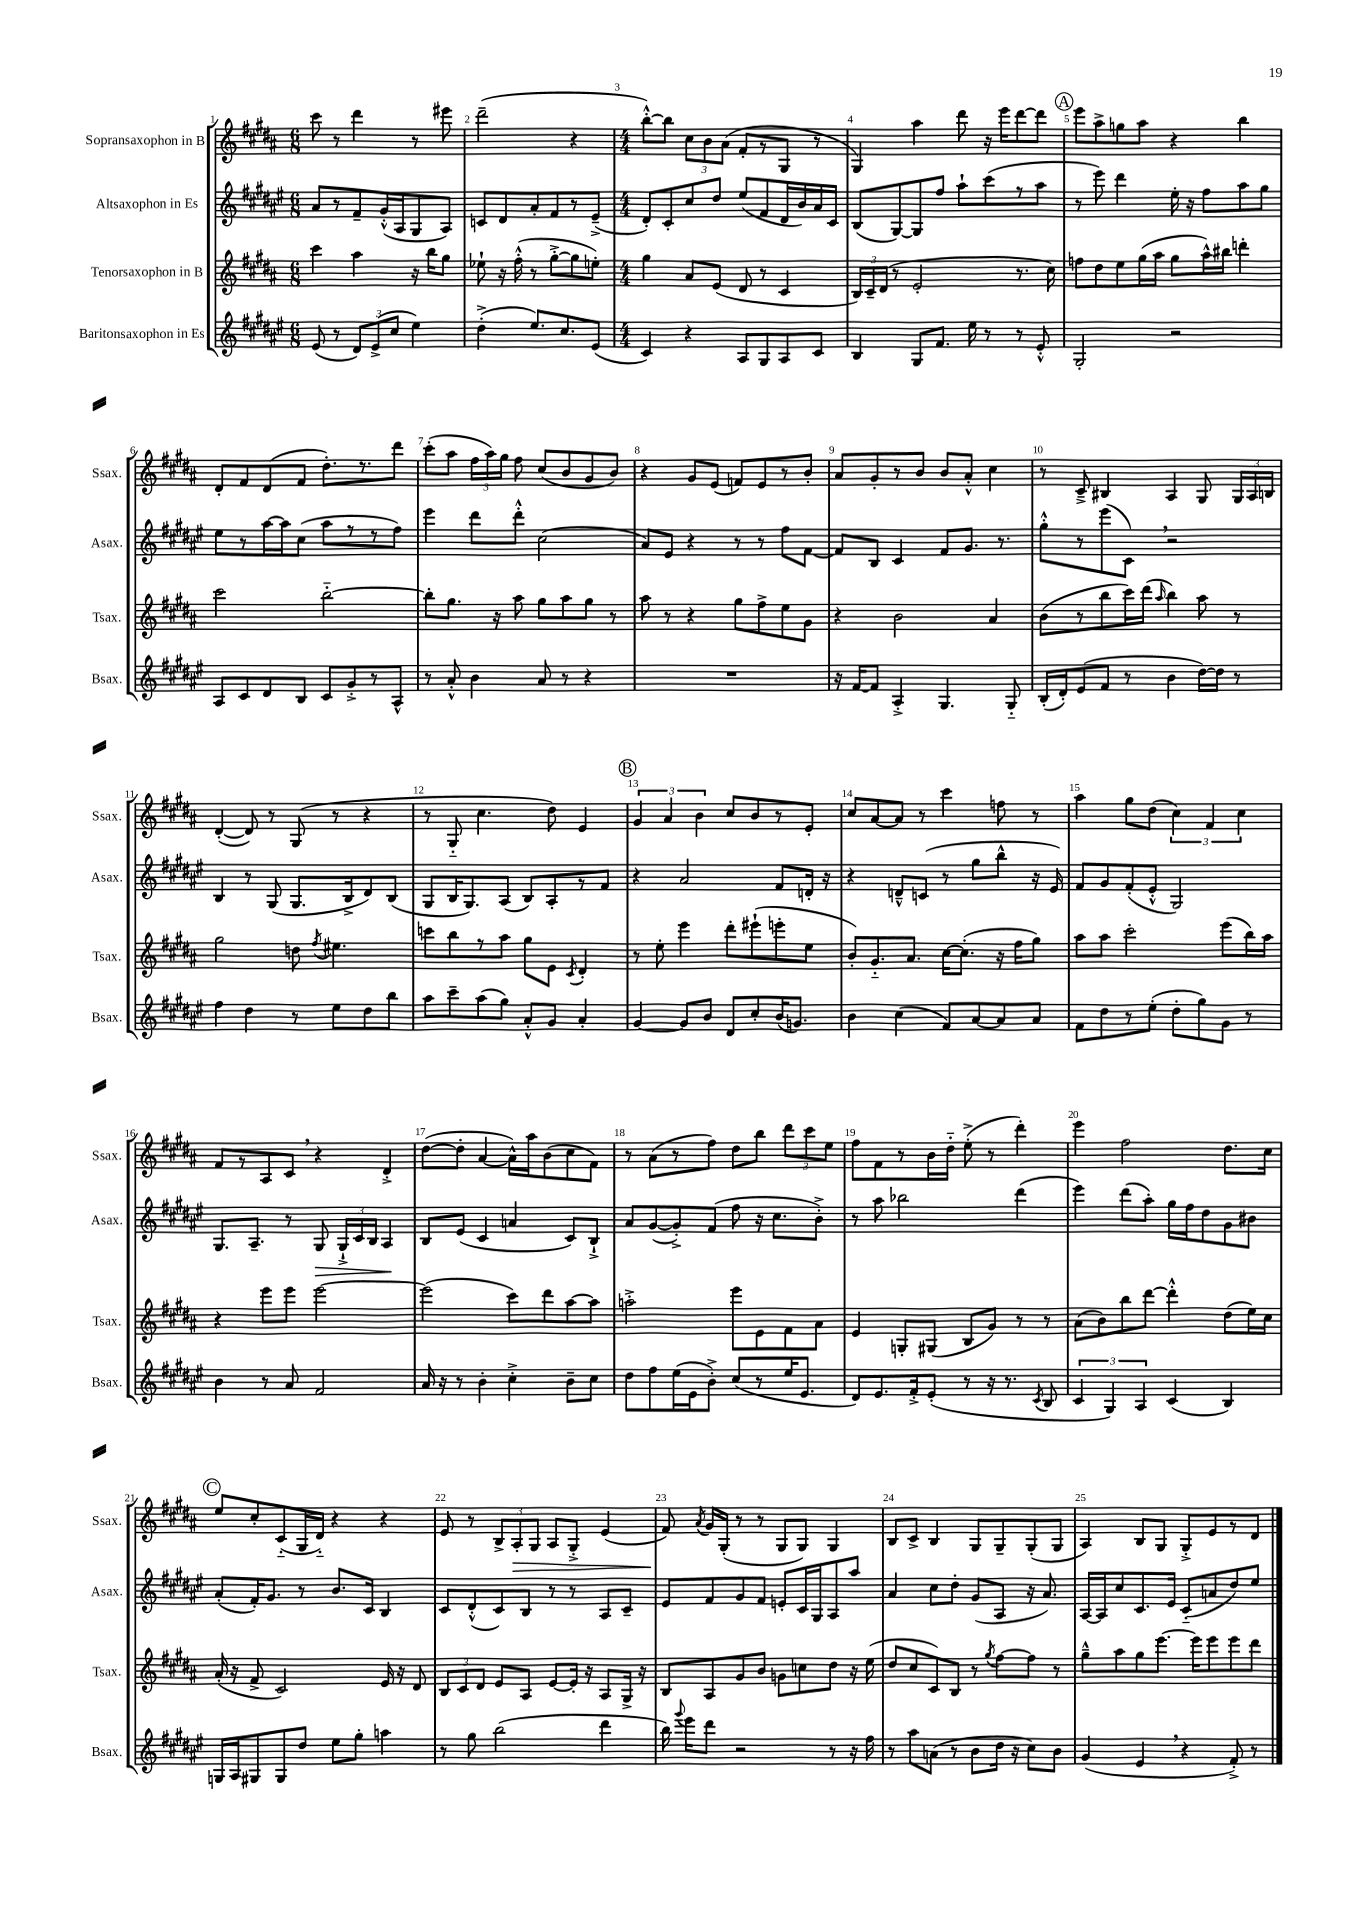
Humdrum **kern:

**kern	**kern	**kern	**kern
*staff4	*staff3	*staff2	*staff1
*clefG2	*clefG2	*clefG2	*clefG2
*k[f#c#g#d#a#e#]	*k[f#c#g#d#a#]	*k[f#c#g#d#a#e#]	*k[f#c#g#d#a#]
*M6/8	*M6/8	*M6/8	*M6/8
(8e#	4ccc#	8a#	8ccc#
8r	.	8r	8r
12d#)	4aa#	8f#~	4ddd#
(12e#^	.	.	.
.	.	(16g#'^^	.
12cc#	.	.	.
.	.	16A#	.
4ee#)	16r	8G#	8r
.	16bb	.	.
.	8gg#	8A#)	8eee#
=	=	=	=
(4dd#'^	8ee-`	8c	(2ddd#~
.	16r	8d#	.
.	(16ff#'^^	.	.
8.ee#)	8r	8a#'	.
.	[8gg#'^	8f#	.
8.cc#	.	.	.
.	8gg#]	8r	4r
(8e#	8ee')	(8e#~^	.
=	=	=	=
*M4/4	*M4/4	*M4/4	*M4/4
4c#)	4gg#	8d#')	[8bb'^^)
.	.	8c#'	8bb]
4r	8a#	8cc#	12cc#
.	.	.	12b
.	(8e	8dd#	.
.	.	.	(12a#
8A#	8d#	(8ee#	8f#'
8G#	8r	8f#	8r
8A#	4c#	16d#	8G#
.	.	16b)	.
8c#	.	16a#	8r
.	.	16c#	.
=	=	=	=
4B	24B)	(8B	4G#)
.	24c#~	.	.
.	(24d#	.	.
.	8r	[8G#)	.
8G#	2e'	8G#]	4aa#
8.f#	.	8ff#	.
.	.	8aa#`	8ddd#
16ee#	.	.	.
8r	.	(8ccc#	16r
.	.	.	16eee
8r	8.r	8r	[8ddd#
8e#'^^	.	8aa#	8ddd#]
.	16cc#)	.	.
=	=	=	=
2G#'	8ff	8r	8eee
.	8dd#	8eee#)	8aa#^
.	8ee	4ddd#	8gg
.	(16gg#	.	8aa#
.	16aa#	.	.
2r	8gg#	16ee#'	4r
.	.	16r	.
.	16aa#^^)	8ff#	.
.	16bb#	.	.
.	4ddd'	8aa#	4bb
.	.	8gg#	.
=	=	=	=
8A#	2ccc#	8ee#	8d#'
8c#	.	8r	8f#
8d#	.	[16aa#	(8d#
.	.	16aa#]	.
8B	.	(8cc#	8f#
8c#	[2bb'~	8aa#	8.dd#')
8g#'^	.	8r	.
.	.	.	8.r
8r	.	8r	.
8A#^^	.	8ff#)	8ddd#
=	=	=	=
8r	8bb']	4eee#	(8ccc#'
8a#'^^	8.gg#	.	8aa#
4b	.	8ddd#	24ff#
.	.	.	24aa#)
.	16r	.	.
.	.	.	24gg#
.	8aa#	8ddd#'^^	8ff#
8a#	8gg#	(2cc#	(8cc#
8r	8aa#	.	8b
4r	8gg#	.	8g#
.	8r	.	8b)
=	=	=	=
1r	8aa#	8a#)	4r
.	8r	8e#	.
.	4r	4r	8g#
.	.	.	(8e
.	8gg#	8r	8f)
.	8ff#^	8r	8e
.	8ee	8ff#	8r
.	8g#	[8f#	8b'
=	=	=	=
16r	4r	8f#]	8a#
[16f#	.	.	.
8f#]	.	8B	8g#'
4A#'^	2b	4c#	8r
.	.	.	8b
4.G#	.	8f#	8b
.	.	8.g#	8a#'^^
.	4a#	.	4cc#
.	.	8.r	.
8G#'~	.	.	.
=	=	=	=
(16B'	(8b	8gg#'^^	8r
16d#')	.	.	.
(8e#	8r	8r	8c#~^
8f#	8bb	(8eee#	4B#
8r	16ccc#)	8c#)	.
.	(16ddd#	.	.
.	16qqaa#	.	.
4b	4bb)	2r	4A#
[16dd#)	8aa#	.	8G#
16dd#]	.	.	.
8r	8r	.	24G#
.	.	.	24A#
.	.	.	24B
=	=	=	=
4ff#	2gg#	4B	([4d#'
4dd#	.	8r	8d#])
.	.	(8G#	8r
8r	8dd	8.G#	(8G#
.	8qff#	.	.
8ee#	4.ee#	.	8r
.	.	16B^	.
8dd#	.	8d#)	4r
8bb	.	(8B	.
=	=	=	=
8aa#	8ccc	8G#	8r
8ccc#~	8bb	16B	8G#'~
.	.	8.G#)	.
(8aa#	8r	.	4.cc#
8gg#)	8aa#	(8A#	.
8a#'^^	8gg#	8B)	.
8g#	8e	8A#'	8dd#)
.	8qc#	.	.
4a#'	4d#'	8r	4e
.	.	8f#	.
=	=	=	=
[4g#	8r	4r	6g#
.	8ee'	.	.
.	.	.	6a#
8g#]	4eee	2a#	.
.	.	.	6b
8b	.	.	.
8d#	8ddd#'	.	8cc#
8cc#'	(8eee#`	.	8b
(16b	8eee'	8f#	8r
8.g)	.	.	.
.	8ee	16d'	8e'
.	.	16r	.
=	=	=	=
4b	8b')	4r	8cc#
.	8.g#'~	.	[8a#
(4cc#	.	8d~^^	8a#]
.	8.a#	.	.
.	.	(8c	8r
8f#)	[16cc#	8r	4ccc#
.	(8.cc#']	.	.
[8a#	.	8gg#	.
8a#]	16r	8bb^^	8ff
.	16ff#	.	.
8a#	8gg#)	16r	8r
.	.	16e#)	.
=	=	=	=
8f#	8aa#	8f#	4aa#
8dd#	8aa#	8g#	.
8r	2ccc#'	(8f#'	8gg#
(8ee#'	.	8e#'^^	(8dd#
8dd#'	.	2G#)	6cc#)
8gg#)	.	.	.
.	.	.	6f#
8g#	(8eee	.	.
.	.	.	6cc#
8r	16bb)	.	.
.	16aa#	.	.
=	=	=	=
4b	4r	8.G#	8f#
.	.	.	8r
.	.	8.A#~	.
8r	8eee	.	8A#
8a#	8eee	8r	8c#
2f#	[2eee	8G#	4r
.	.	24G#`^	.
.	.	24c#	.
.	.	24B	.
.	.	4A#	4d#'^
=	=	=	=
16a#	(2eee]	8B	([8dd#
16r	.	.	.
8r	.	(8e#	8dd#']
4b'	.	4c#	[4a#
4cc#'^	8ccc#)	4a	16a#^^])
.	.	.	16aa#
.	8ddd#	.	(8b
8b~	[8aa#	8c#)	8cc#
8cc#	8aa#]	8B`^	8f#)
=	=	=	=
8dd#	2aa'^	8a#	8r
8ff#	.	([8g#	(8a#
(16ee#	.	8g#'^])	8r
16e#	.	.	.
8b'^)	.	(8f#	8ff#)
(8cc#	8eee	8ff#	8dd#
8r	8e	16r	8bb
.	.	8.cc#	.
16ee#	8f#	.	12ddd#
8.e#	.	.	.
.	.	.	12ccc#
.	8a#	8b'^)	.
.	.	.	12ee
=	=	=	=
8d#)	4e	8r	8ff#
8.e#	.	8aa#	8f#
.	8G'	2bb-	8r
16f#'^	.	.	.
(8e#'	(8G#	.	16b
.	.	.	16dd#'~
8r	8B	.	(8ee'^
16r	8g#)	.	8r
8.r	.	.	.
.	8r	(4ddd#	4ddd#')
8qc#	.	.	.
8B	8r	.	.
=	=	=	=
6c#	(8a#	4eee#)	4eee
.	8b)	.	.
6G#)	.	.	.
.	8bb	(8ddd#	2ff#
6A#	.	.	.
.	[8ddd#	8aa#')	.
(4c#	4ddd#'^^]	16gg#	.
.	.	16ff#	.
.	.	8dd#	.
4B)	(8dd#	8g#	8.dd#
.	16ee)	8b#	.
.	16cc#	.	16cc#
=	=	=	=
16G	(16a#'	(8a#'	8ee
16A#	16r	.	.
8G#	8f#^	16f#')	8cc#'
.	.	8.g#	.
8G#	2c#)	.	(8c#'~
8dd#	.	8r	16G#
.	.	.	16d#'~)
8ee#	.	8.b	4r
8gg#'	.	.	.
.	.	16c#	.
4aa	16e	4B	4r
.	16r	.	.
.	8d#	.	.
=	=	=	=
8r	12B	8c#	8e
.	12c#	.	.
8gg#	.	(8d#'^^	8r
.	12d#	.	.
(2bb	8e	8c#)	12B^
.	.	.	12A#'
.	8A#	8B	.
.	.	.	12G#
.	[8e	8r	8A#
.	16e']	8r	8G#'^
.	16r	.	.
4ddd#	8A#	8A#	(4e
.	16G#^	8c#~	.
.	16r	.	.
=	=	=	=
16bb)	8B	8e#	8f#)
8qqggg#	.	.	.
16eee#	.	.	.
.	.	.	8qa#
8ddd#	8A#	8f#	16g#
.	.	.	(16G#'
2r	8g#	8g#	8r
.	8b	8f#	8r
.	8g	8e'	8G#
.	8cc	16c#	8G#)
.	.	16G#	.
8r	8dd#	8A#	4G#
16r	16r	8aa#	.
16ff#	(16ee	.	.
=	=	=	=
8r	8dd#	4a#	8B
8aa#	8cc#	.	8c#^
(8a	8c#)	8cc#	4B
8r	8B	8dd#'	.
8b	8r	(8g#	8G#
.	8qgg#	.	.
16dd#	[8ff#	8A#	8G#~
16r	.	.	.
8cc#)	8ff#]	16r	(8G#'
.	.	8.a#)	.
8b	8r	.	8G#
=	=	=	=
(4g#	8gg#~^^	[16A#	4A#)
.	.	16A#]	.
.	8aa#	8cc#	.
4e#	8gg#	8.c#	8B
.	[8.eee	.	8G#
.	.	16e#	.
4r	.	(8c#'~	8G#'^
.	16eee]	.	.
.	8eee	8a	8e
8f#'^)	8eee	8dd#)	8r
8r	8ddd#	8ee#	8d#
==	==	==	==
*-	*-	*-	*-
